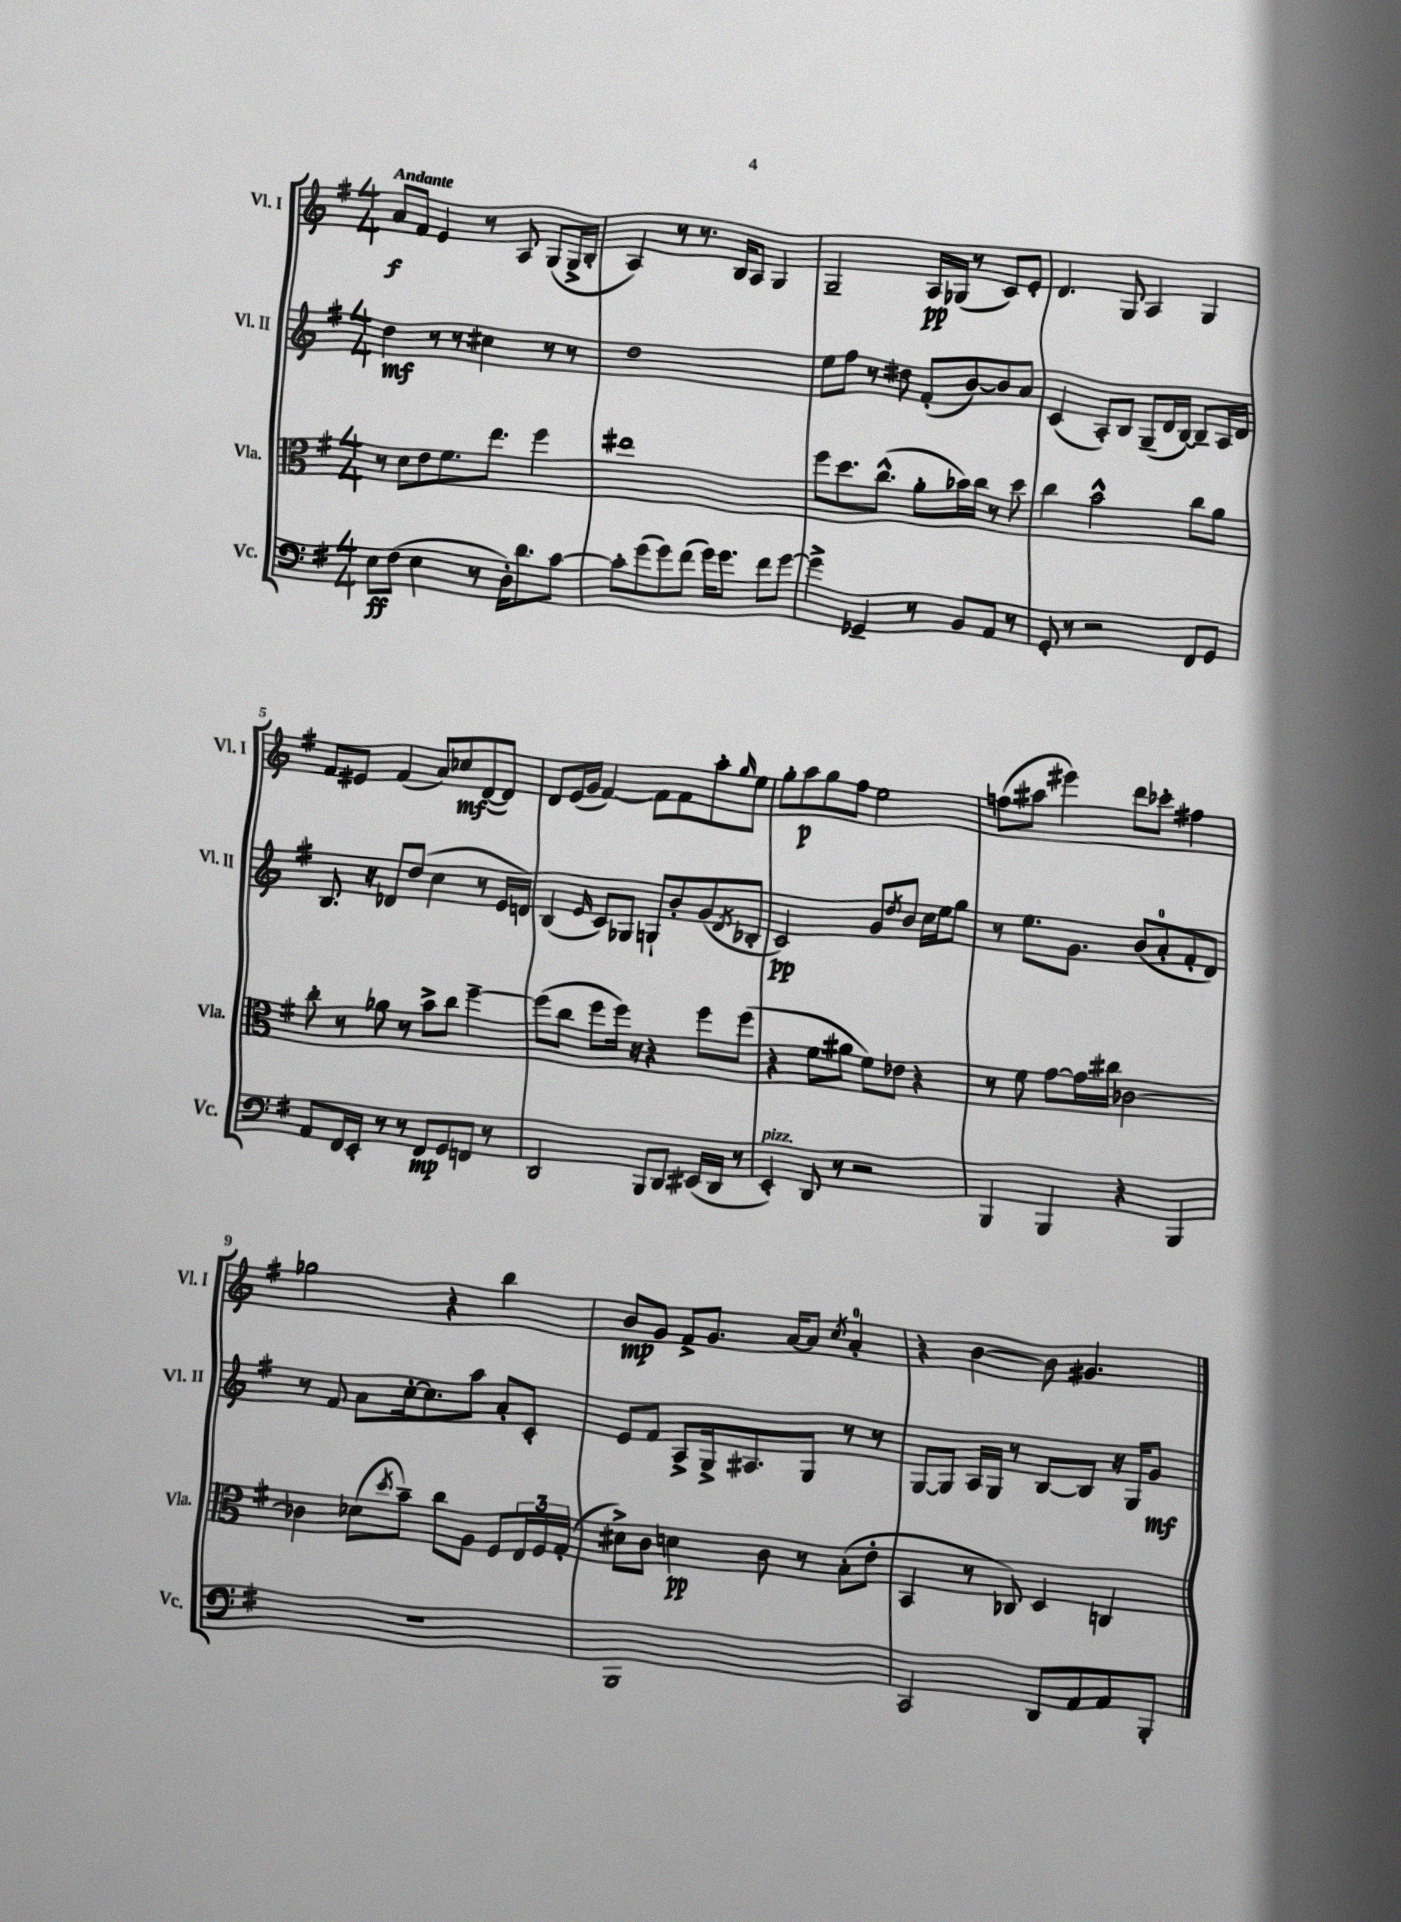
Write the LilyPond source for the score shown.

<<
\new StaffGroup <<
\new Staff = "s0" \with { instrumentName = "Vl. I" shortInstrumentName = "Vl. I" } {
    \clef treble \key g \major \numericTimeSignature \time 4/4 \tempo "Andante"
    a'8\f fis'8 e'4 r8 a8 g8( g16-> b16-. |
    a4) r8 r8. b16 a8 g4 |
    g2-- a16\pp ges16( r8 c'8) e'8-. |
    d'4. g8 a4 g4 |
    fis'8 eis'8 fis'4( a'8) ces''8\mf d'8~( d'8) |
    d'8 e'16( g'16 fis'4~) fis'8 fis'8 a''8-. \grace { g''16 } e''8 |
    g''8-. a''8\p g''8 fis''8 e''2 |
    f''8( ais''8 eis'''4) d'''8 ces'''8-. fis''4 |
    ges''2 r4 b''4 |
    b'8\mp g'8 fis'8-> g'8. a'16~ a'8 \acciaccatura { c''8 } a'4-0-. |
    r4 b'4~ b'8 gis'4. \bar "|." |
}
\new Staff = "s1" \with { instrumentName = "Vl. II" shortInstrumentName = "Vl. II" } {
    \clef treble \key g \major \numericTimeSignature \time 4/4
    d''4\mf r8 r8 cis''4 r8 r8 |
    d''1 |
    e''8 fis''8 r8 dis''8 fis'8-.( b'8~) b'8 a'8 |
    c'4( a8-.) b8 g8--( d'16 b16~) b8-- a16 d'16 |
    b8. r16 des'8 d''8( c''4 r8 e'16 d'16) |
    b4( \grace { e'16 } c'8) ges8 g8-! b'8-. g'8( \acciaccatura { d'8 } bes8-. |
    c'2\pp) g'8 \acciaccatura { d''8 } b'8 c''16 e''16 g''8 |
    r8 e''8. g'8. b'8( a'8-0-. fis'8-. d'8) |
    r8 fis'8 a'8 c''16~-. c''8. a''8 a'8-. c'8-. |
    e'8 fis'8 a8-> g16-> ais8. g8 r8 r8 |
    g8~ g8 a16 g16 r8 b8~ b8 r16 g16 g'8\mf \bar "|." |
}
\new Staff = "s2" \with { instrumentName = "Vla." shortInstrumentName = "Vla." } {
    \clef alto \key g \major \numericTimeSignature \time 4/4
    r8 d'8 e'8 fis'8. e''8. fis''4 |
    eis''1 |
    fis''8 d''8. c''8.-^( a'8-. bes'16) c''16 r8 d''8 |
    c''4 b'2-^ c''8 a'8 |
    c''8-. r8 aes'8 r8 b'8-> c''8 fis''4~-- |
    fis''8( c''8 fis''8 fis''16) r16 r4 fis''8 fis''8( |
    r4 fis'8 ais'8 fis'8) ees'8 r4 |
    r8 fis'8 g'8~ g'16 cis''16 ces'2~ |
    ces'4 des'8( \acciaccatura { d''8 } b'8--) c''8 a8 fis8 \tuplet 3/2 { e16 fis16 g16-.( } |
    dis'8->) c'8 d'4\pp c'8 r8 b8-.( e'8-. |
    b,4 r8 ces8) d4 c4 \bar "|." |
}
\new Staff = "s3" \with { instrumentName = "Vc." shortInstrumentName = "Vc." } {
    \clef bass \key g \major \numericTimeSignature \time 4/4
    e8\ff fis8( e4 r8 d16-.) d'8. c'8~ |
    c'8-. g'8( g'8) fis'8( g'16) g'8. fis'8 g'8~ |
    g'4-> ges,4-- r8 b,8 a,8 r8 |
    g,8-. r8 r2 fis,8 g,8 |
    a,8 fis,16 e,16-. r8 r8 fis,8\mp g,8 f,8 r8 |
    d,2 b,,8 d,8 eis,16( d,16 r8 |
    e,4-.^\markup { \italic "pizz." }) d,8 r8 r2 |
    b,,4 b,,4 r4 b,,4 |
    R1 |
    b,,1 |
    c,2 d,8 a,8 a,8 b,,8-. \bar "|." |
}
>>
>>
